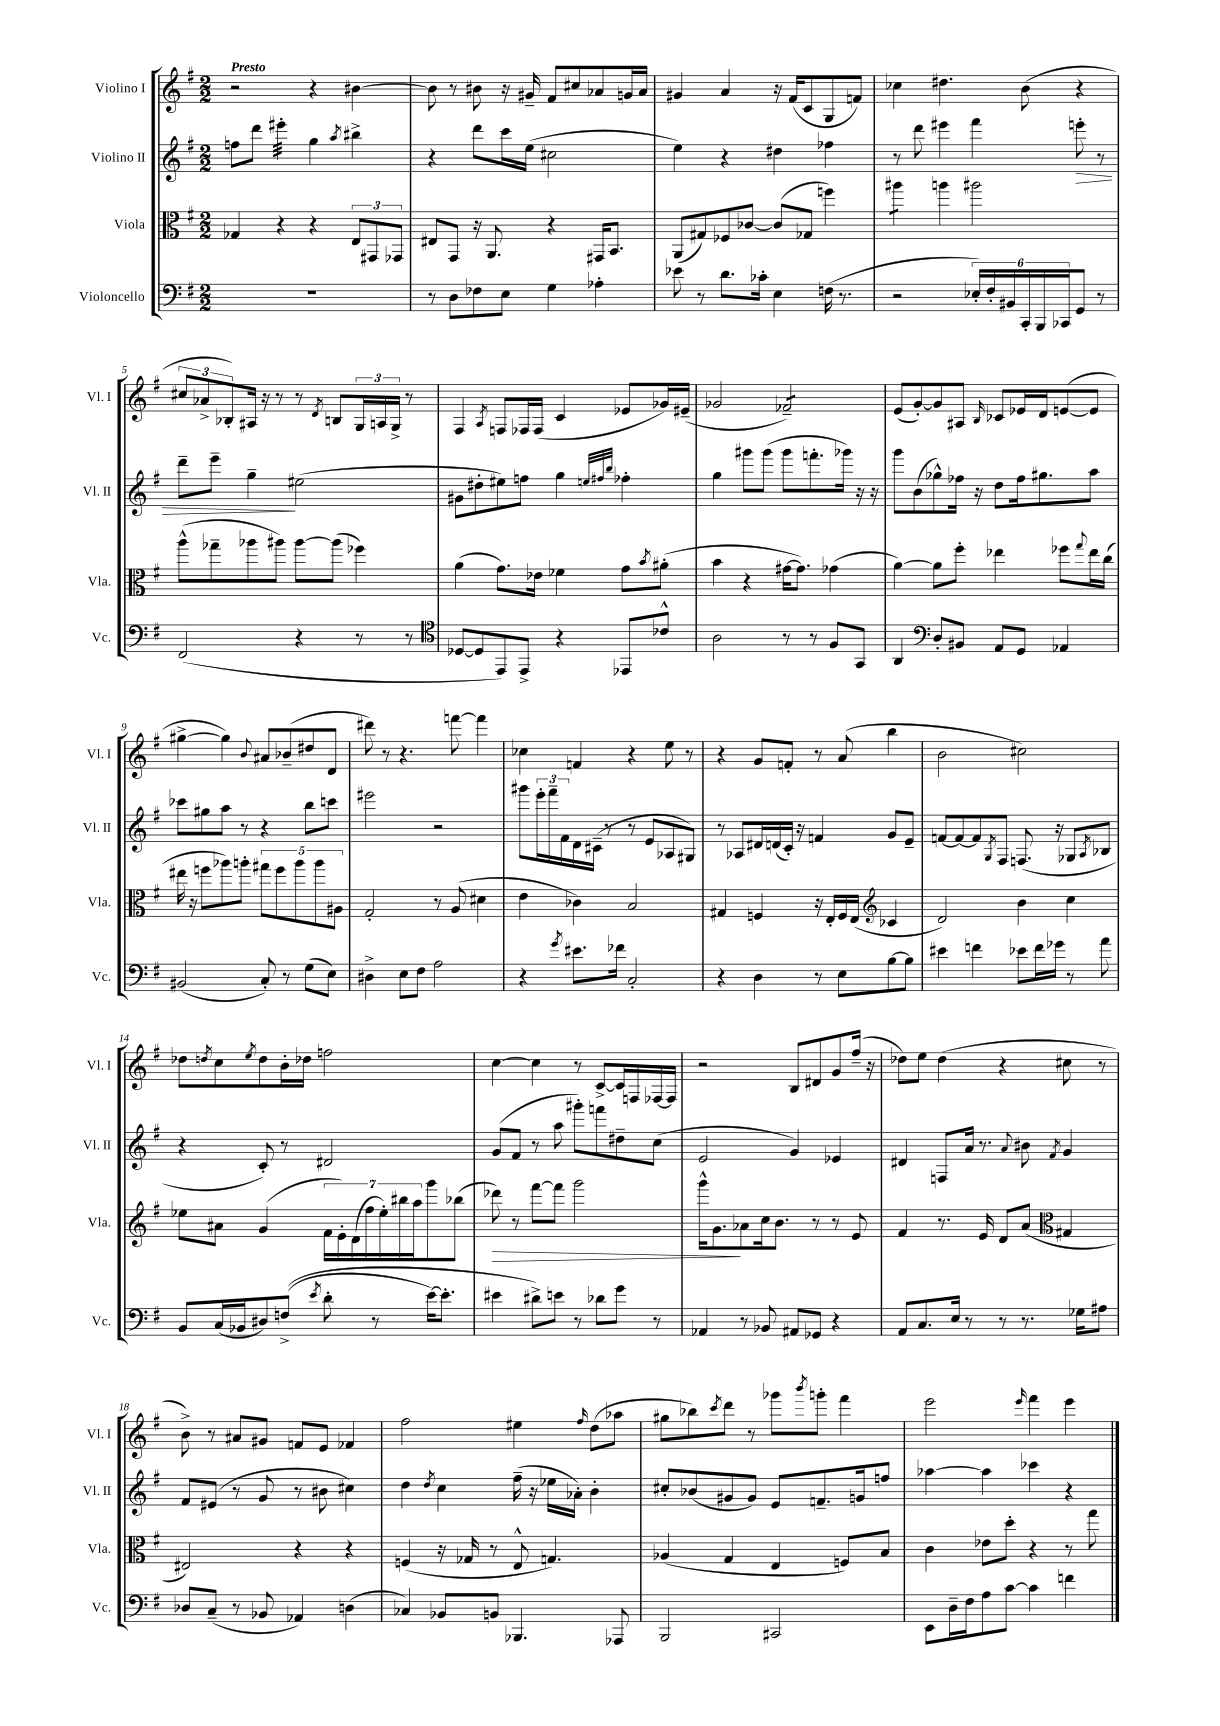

**kern	**kern	**kern	**kern
*staff4	*staff3	*staff2	*staff1
*clefF4	*clefC3	*clefG2	*clefG2
*k[f#]	*k[f#]	*k[f#]	*k[f#]
*M2/2	*M2/2	*M2/2	*M2/2
1r	4G-	8ff	2r
.	.	8ddd	.
.	4r	4eee#'	.
.	4r	4gg	4r
.	.	8qaa	.
.	12E	4bb#^	[4b#
.	12GG#	.	.
.	12GG-	.	.
=	=	=	=
8r	8E#	4r	8b#]
8D	8GG	.	8r
8F-	16r	8ddd	8b#
.	8.AA	.	.
8E	.	16ccc	16r
.	.	(16ee	16g#~
4G	4r	2cc#	8f#
.	.	.	8cc#
4A-'	16GG#	.	8a-
.	8.BB	.	.
.	.	.	16g
.	.	.	16a-
=	=	=	=
8e-	(8AA	4ee)	4g#
8r	8G#)	.	.
8.d	8F-	4r	4a
.	[8c-	.	.
16c-'	.	.	.
4E	(8c-]	4dd#	16r
.	.	.	(16f#
.	8G-	.	8c
(16F	4ff)	4ff-	8G
8.r	.	.	.
.	.	.	8f)
=	=	=	=
2r	4aa#	8r	4cc-
.	.	8ddd	.
.	4aa	4eee#	4.dd#
24E-')	2aa#	4fff#	.
24F#'	.	.	.
24BB#	.	.	.
24CC'	.	.	(8b
24BBB	.	.	.
24CC-	.	.	.
8GG	.	8eee'	4r
8r	.	8r	.
=	=	=	=
(2FF#	(8aa^^	8ddd~	12cc#
.	.	.	12a-^
.	8gg-~	8eee~	.
.	.	.	12B-')
.	8aa-	4gg~	16A#
.	.	.	16r
.	8aa#)	.	8r
4r	[8aa#	(2ee#	8r
.	.	.	8qd
.	(8aa#]	.	8B
8r	4ff-)	.	24G
.	.	.	24A
.	.	.	24G^
8r	.	.	8r
=	=	=	=
*clefC4	*	*	*
[8D-	(4a	8g#	4F#
8D-]	.	8dd#'	.
.	.	.	8qA
8EE)	8.g)	8ee#)	8F
8EE^	.	8ff	16F-
.	16e-	.	(16F-
4r	4f-	4gg	4c
.	.	32qqee	.
.	.	32qqff#	.
.	.	32qqbb	.
8EE-	8g	4ff-'	8e-
.	8qb	.	.
8c-^^	(8a#'	.	16g-)
.	.	.	(16e#~
=	=	=	=
2A	4b	4gg	2g-
.	4r	8ggg#	.
.	.	(8ggg#	.
8r	[16g#	8ggg#	2f-~)
.	8.g#])	.	.
8r	.	8.fff'	.
8F#	(4g-	.	.
.	.	16ggg-)	.
8GG	.	16r	.
.	.	16r	.
=	=	=	=
4AA	[4a)	8ggg	(8e
.	.	(8b	[8g')
*clefF4	*	*	*
8D'	8a]	8gg-^^)	8g]
8BB#	8ff#'	16ff-	8A#
.	.	16r	.
.	.	.	16qqB
8AA	4ee-	8dd	8c-
8GG	.	16ff-	16e-
.	.	8.gg#	16d
4AA-	8ff-	.	([8e
.	8qqgg	.	.
.	16ee-	8aa	8e]
.	(16cc	.	.
=	=	=	=
(2BB#	16ee#	8ccc-	[4gg#^
.	16r	.	.
.	8ff	8gg#	.
.	8aa-)	8aa	4gg#])
.	8aa'	8r	.
.	.	.	8qqb
8C')	10gg#	4r	8a#
.	10ff	.	.
8r	.	.	(8b-~
.	10aa	.	.
(8G	.	8bb	8dd#
.	10aa	.	.
8E)	.	8ccc	8d
.	10A#	.	.
=	=	=	=
4D#^	2G'	2eee#	8ddd#)
.	.	.	8r
8E	.	.	4.r
8F#	.	.	.
2A	8r	2r	.
.	(8A	.	[8fff
.	4d#	.	4fff]
=	=	=	=
4r	4e	8ggg#	4cc-
.	.	24eee'	.
.	.	24fff#~	.
.	.	24f#	.
8qg	.	.	.
8.e#	4c-)	16d	4f
.	.	(16c#~	.
.	.	8r	.
16f-	.	.	.
2C'	2B	8r	4r
.	.	8e	.
.	.	8A-	8ee
.	.	8G#)	8r
=	=	=	=
4r	4G#	8r	4r
.	.	8A-	.
4D	4F	16d#	8g
.	.	(16d	.
.	.	16c')	8f'
.	.	16r	.
8r	16r	4f	8r
.	16E'	.	.
8E	16F	.	(8a
.	(16E	.	.
*	*clefG2	*	*
[8B	4c-	8g	4bb
8B]	.	8e~	.
=	=	=	=
4e#	2d)	[8f	2b
.	.	8f_	.
4f	.	8f]	.
.	.	8qG	.
.	.	8F#	.
8e-	4b	(8.F	2cc#)
16f	.	.	.
16g-	.	16r	.
8r	4cc	8G-	.
.	.	8qA	.
8a	.	8B-	.
=	=	=	=
8BB	8ee-	4r	8dd-
.	.	.	8qdd
(16C	8a#	.	8cc
16BB-	.	.	.
.	.	.	8qee
8D#)	(4g	8c')	8dd
&((8F^	.	8r	16b'
.	.	.	16dd-
8qe	.	.	.
8d'	28f#	2d#	2ff
.	28e')	.	.
.	(28d	.	.
.	28ff#	.	.
8r	.	.	.
.	28ee-')	.	.
.	28bb#	.	.
.	28aa	.	.
[16e)	8ggg	.	.
8.e']	.	.	.
.	(8bb-	.	.
=	=	=	=
4e#	8ddd-)	(8g	[4cc
.	8r	8f#	.
8d#^&)	[8fff#	8r	4cc]
8e	8fff#]	8aa	.
8r	2ggg	8ggg#')	8r
8d-	.	8fff	[8c^
8g	.	8dd#~	16c]
.	.	.	16F
8r	.	(8cc	[16F-
.	.	.	16F-]
=	=	=	=
4AA-	16ggg^^	2e	2r
.	8.g	.	.
8r	8a-	.	.
8BB-	16cc	.	.
.	8.b	.	.
8AA#	.	4g)	8B
8GG-	8r	.	8d#
4r	8r	4e-	8g
.	8e	.	(16ff#~
.	.	.	16r
=	=	=	=
8AA	4f#	4d#	8dd-)
8.C	.	.	8ee
.	8.r	8F	(4dd-
16E	.	.	.
8r	.	16a	.
.	16e	8.r	.
8r	8d	.	4r
.	.	8qqa	.
8.r	(8a	8b#	.
*	*clefC3	*	*
.	.	8qf#	.
.	4G#	4g	8cc#
16G-	.	.	.
8A#	.	.	8r
=	=	=	=
8D-	2E#)	8f#	8b^)
(8C~	.	(8e#	8r
8r	.	8r	8a#
8BB-	.	8g	8g#
4AA-)	4r	8r	8f
.	.	8b#	8e
(4D	4r	4cc#)	4f-
=	=	=	=
4C-)	(4F	4dd	2ff#
.	.	8qdd	.
8BB-	16r	4cc	.
.	16G-	.	.
8BB	8r	.	.
4.BBB-	8E^^	(16ff#~	4ee#
.	.	16r	.
.	4.G)	16ee-	.
.	.	16a-')	.
.	.	.	16qqff#
.	.	4b'	(8dd
8AAA-	.	.	8aa-
=	=	=	=
2BBB	(4A-	8cc#'	8gg#
.	.	(8b-	8bb-)
.	.	.	8qccc
.	4G	8g#	8ddd
.	.	8g#)	8r
2CC#	4E	8e	8ggg-
.	.	.	8qbbb
.	.	8.f~	8ggg'
.	8F)	.	4fff#
.	.	16g	.
.	8B	8ff	.
=	=	=	=
8EE	4c	[4aa-	2eee
16D~	.	.	.
16F#	.	.	.
8A	8e-	4aa-]	.
[8c	8dd'	.	.
.	.	.	16qqeee
4c]	4r	4ccc-	4fff#
4f	8r	4r	4eee
.	8gg	.	.
==	==	==	==
*-	*-	*-	*-
